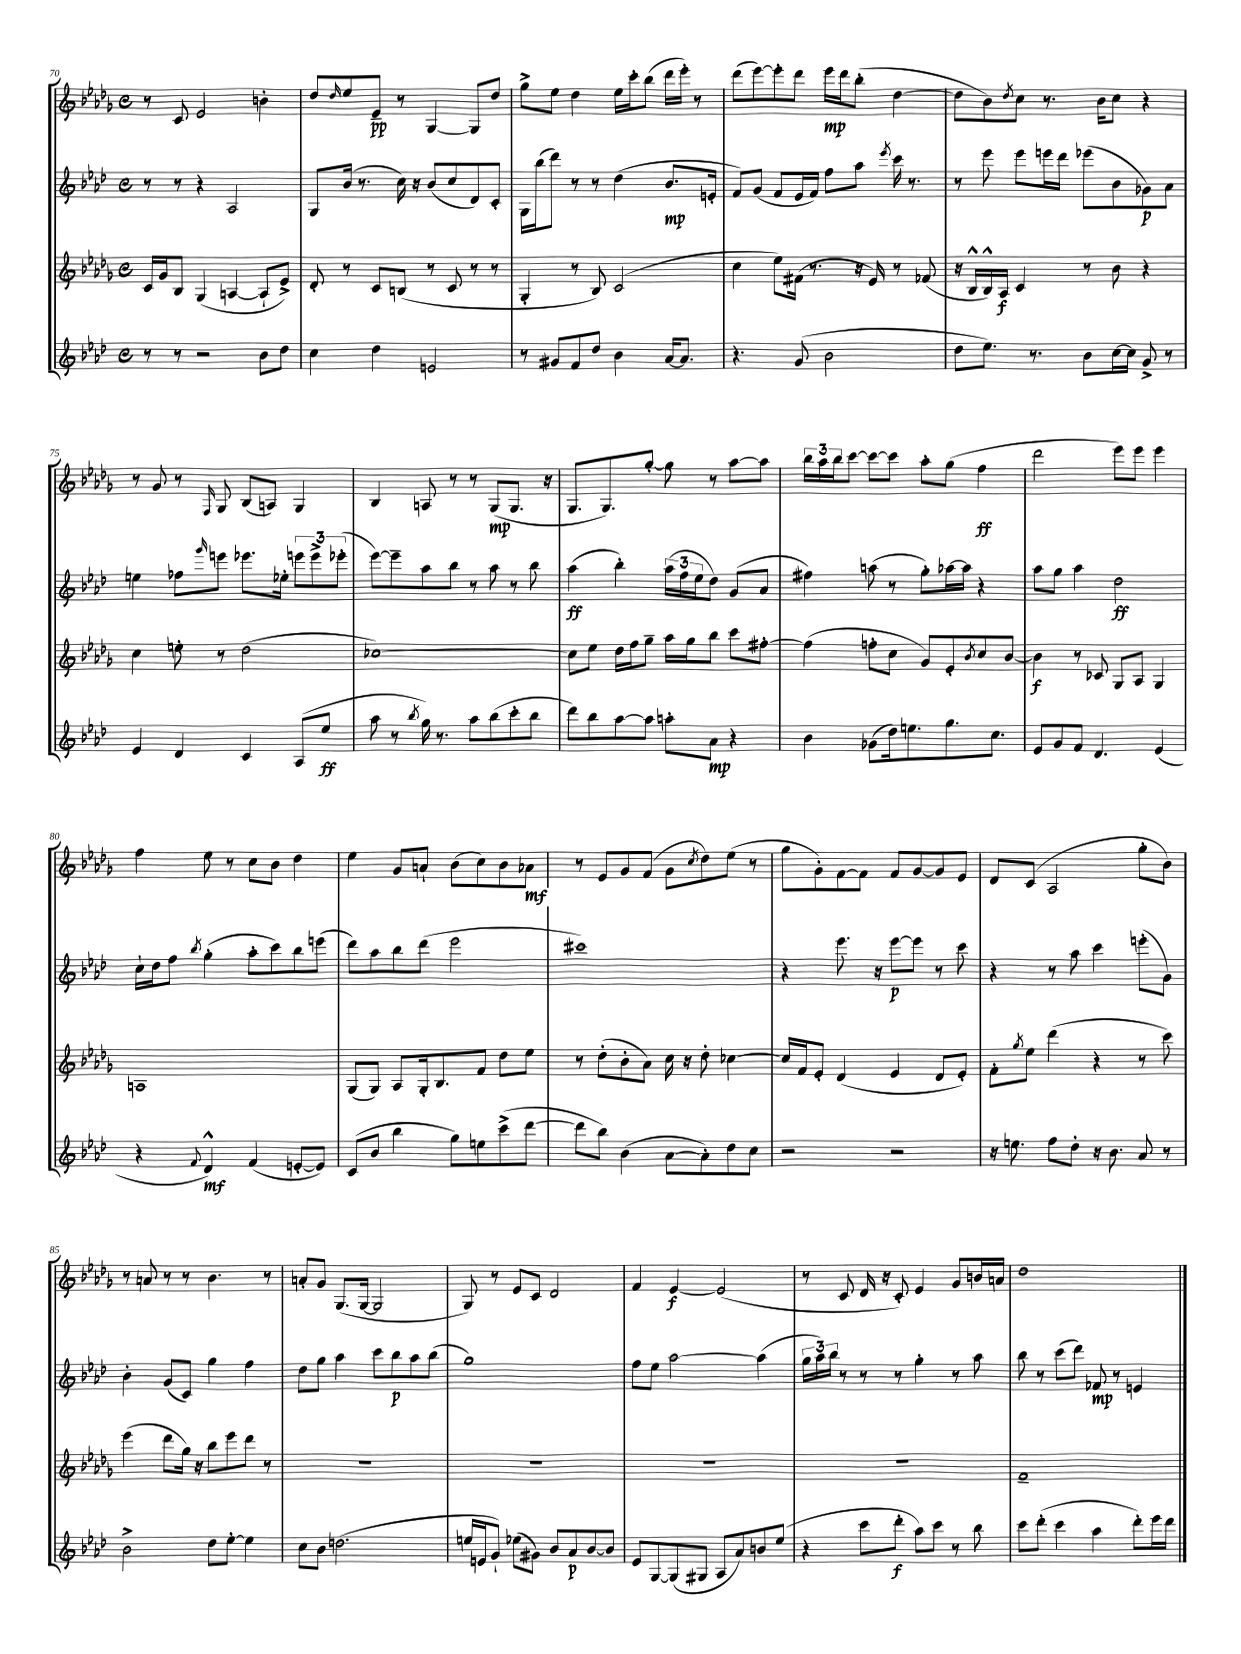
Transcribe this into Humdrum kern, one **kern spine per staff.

**kern	**dynam	**kern	**dynam	**kern	**dynam	**kern	**dynam
*part4	*part4	*part3	*part3	*part2	*part2	*part1	*part1
*staff4	*staff4	*staff3	*staff3	*staff2	*staff2	*staff1	*staff1
*clefG2	*	*clefG2	*	*clefG2	*	*clefG2	*
*k[b-e-a-d-]	*	*k[b-e-a-d-g-]	*	*k[b-e-a-d-]	*	*k[b-e-a-d-g-]	*
*M4/4	*	*M4/4	*	*M4/4	*	*M4/4	*
*met(c)	*	*met(c)	*	*met(c)	*	*met(c)	*
=70	=70	=70	=70	=70	=70	=70	=70
8r	.	16c/LL	.	8r	.	8r	.
.	.	16g-/J	.	.	.	.	.
8r	.	8B-/J	.	8r	.	8c/	.
2r	.	(4G-/	.	4r	.	2e-/	.
.	.	[4An/	.	2A-/	.	.	.
8b-\L	.	8A`/L]	.	.	.	4bn'\	.
8dd-\J	.	8e-^/J)	.	.	.	.	.
=71	=71	=71	=71	=71	=71	=71	=71
4cc\	.	8d-'/	.	8G/L	.	8dd-/L	.
.	.	.	.	.	.	16qqdd-/	.
.	.	8r	.	(16b-/Jk	.	8ee-/	.
.	.	.	.	8.r	.	.	.
4dd-\	.	8c/L	.	.	.	8e-~/J	pp
.	.	(8Bn/J	.	16cc\)	.	8r	.
.	.	.	.	16r	.	.	.
2en/	.	8r	.	(8b-/L	.	[4G-/	.
.	.	8c/	.	8cc/	.	.	.
.	.	8r	.	8d-/)	.	8G-/L]	.
.	.	8r	.	8c'/J	.	8dd-/J	.
=72	=72	=72	=72	=72	=72	=72	=72
8r	.	4G-'/	.	16G\LL	.	8gg-^\L	.
.	.	.	.	(16bb-\J	.	.	.
8g#X/L	.	.	.	8ddd-\J)	.	8ee-\J	.
8f/	.	8r	.	8r	.	4dd-\	.
8dd-/J	.	8B-/)	.	8r	.	.	.
4b-\	.	(2c/	.	(4dd-\	.	16ee-\LL	.
.	.	.	.	.	.	16ccc'\J	.
.	.	.	.	.	.	(8bb-\J	.
[16a-/KL	.	.	.	8.b-/L	mp	16ddd-\LL	.
8.a-/J]	.	.	.	.	.	16eee-'\JJ)	.
.	.	.	.	.	.	8r	.
.	.	.	.	16en'/Jk	.	.	.
=73	=73	=73	=73	=73	=73	=73	=73
4.r	.	4cc\	.	8f/L)	.	(8ddd-\L	.
.	.	.	.	(8g/J	.	[8eee-\)	.
.	.	8ee-\L)	.	8f/L	.	8eee-'\]	.
(8g/	.	(16f#X\Jk	.	16e-/L	.	8ddd-\J	.
.	.	8.r	.	16f/JJ)	.	.	.
2b-\	.	.	.	8ff\L	.	16eee-\LL	mp
.	.	.	.	.	.	16ddd-\J	.
.	.	16r	.	8aa-\J	.	(8bb-'\J	.
.	.	16e-/)	.	.	.	.	.
.	.	.	.	8qeee-/	.	.	.
.	.	8r	.	16ccc\	.	[4dd-\	.
.	.	.	.	8.r	.	.	.
.	.	(8f-X/	.	.	.	.	.
=74	=74	=74	=74	=74	=74	=74	=74
8dd-\L	.	16r	.	8r	.	8dd-\L]	.
.	.	16B-^^/LL	.	.	.	.	.
8.ee-\J)	.	16B-^^/)	.	8eee-\	.	8b-\)	.
.	.	16A-/JJ	f	.	.	.	.
.	.	.	.	.	.	8qdd-/	.
.	.	4c/	.	8eee-\L	.	8cc\J	.
8.r	.	.	.	.	.	.	.
.	.	.	.	16eeen\L	.	8.r	.
.	.	.	.	16ddd-\JJ	.	.	.
8b-\L	.	8r	.	(8eee-X\L	.	.	.
.	.	.	.	.	.	16b-\KL	.
[16cc\L	.	8b-\	.	8b-\	.	8cc\J	.
16cc\JJ]	.	.	.	.	.	.	.
8g^/	.	4r	.	8g-X\)	p	4r	.
8r	.	.	.	8a-\J	.	.	.
!!LO:LB:g=z
=75	=75	=75	=75	=75	=75	=75	=75
4e-/	.	4cc\	.	4een\	.	8r	.
.	.	.	.	.	.	8g-/	.
4d-/	.	8een'\	.	8ff-X\L	.	8r	.
.	.	.	.	16qqggg/	.	16qqF/	.
.	.	8r	.	8eeen\J	.	8G-/	.
4c/	.	(2dd-\	.	8.eee-X\L	.	(8B-/L	.
.	.	.	.	.	.	8An/J)	.
.	.	.	.	16ee-X'\Jk	.	.	.
(8A-/L	.	.	.	12eeen\L	.	4G-/	.
.	.	.	.	12eee^\	.	.	.
8ee-/J	ff	.	.	.	.	.	.
.	.	.	.	(12eee-X'\J	.	.	.
=76	=76	=76	=76	=76	=76	=76	=76
8aa-\	.	[1cc-X)	.	[8eee-\L)	.	4B-/	.
8r	.	.	.	8eee-~\]	.	.	.
8qbb-/	.	.	.	.	.	.	.
16gg\)	.	.	.	8aa-\	.	8An/	.
8.r	.	.	.	.	.	.	.
.	.	.	.	8bb-\J	.	8r	.
8aa-\L	.	.	.	8r	.	8r	.
(8bb-\	.	.	.	8aa-\	.	(8G-/L	mp
8ccc'\	.	.	.	8r	.	8.G-/J	.
8bb-\J	.	.	.	8bb-\	.	.	.
.	.	.	.	.	.	16r	.
=77	=77	=77	=77	=77	=77	=77	=77
8ddd-\L)	.	8cc-\L]	.	(4aa-\	ff	8.G-/L	.
8bb-\	.	8ee-\J	.	.	.	.	.
.	.	.	.	.	.	8.G-/)	.
[8aa-\	.	16dd-\LL	.	4bb-'\)	.	.	.
.	.	16ff\J	.	.	.	.	.
8aa-\J]	.	8gg-~\J	.	.	.	[8gg-'/J	.
8aan'\L	.	16aa-\LL	.	(24aa-\LL	.	8gg-\]	.
.	.	.	.	24ff\	.	.	.
.	.	16gg-\J	.	.	.	.	.
.	.	.	.	24ee-\J	.	.	.
8a-\J	mp	8bb-\J	.	8dd-\J)	.	8r	.
4r	.	8ccc\L	.	(8g/L	.	[8aa-\L	.
.	.	[8ff#X'\J	.	8a-/J	.	8aa-\J]	.
=78	=78	=78	=78	=78	=78	=78	=78
4b-\	.	(4ff#\]	.	4ff#X\)	.	24bb-\LL	.
.	.	.	.	.	.	24aa-\	.
.	.	.	.	.	.	24bb-\J	.
.	.	.	.	.	.	[8ccc\J	.
(8g-X\L	.	8ffn'\L	.	(8aan\	.	8ccc\L_	.
16dd-\k)	.	8cc\J	.	8r	.	8ccc\J]	.
8.een\	.	.	.	.	.	.	.
.	.	8g-/L)	.	8gg'\L)	.	8aa-'\L	.
8.gg\	.	8e-'/	.	[16aa-X\L	.	(8gg-\J	.
.	.	.	.	16aa-\JJ]	.	.	.
.	.	8qb-/	.	.	.	.	.
.	.	8cc/	.	4r	.	4ff\	ff
8.cc\J	.	.	.	.	.	.	.
.	.	[8b-/J	.	.	.	.	.
=79	=79	=79	=79	=79	=79	=79	=79
8e-/L	.	4b-\]	f	8aa-\L	.	2ddd-\	.
8g/	.	.	.	8gg\J	.	.	.
8f/J	.	8r	.	4aa-\	.	.	.
4.d-/	.	8c-X/	.	.	.	.	.
.	.	8G-/L	.	2dd-\	ff	8eee-\L)	.
.	.	8A-/J	.	.	.	8eee-\J	.
(4e-/	.	4G-/	.	.	.	4eee-\	.
!!LO:LB:g=z
=80	=80	=80	=80	=80	=80	=80	=80
4r	.	1An	.	16cc`\LL	.	4ff\	.
.	.	.	.	16dd-\J	.	.	.
.	.	.	.	8ff\J	.	.	.
8qqf/	.	.	.	8qbb-/	.	.	.
4d-^^/)	mf	.	.	(4gg'\	.	8ee-\	.
.	.	.	.	.	.	8r	.
(4f/	.	.	.	8aa-'\L	.	8cc\L	.
.	.	.	.	8ccc\)	.	8b-\J	.
[8en'/L	.	.	.	8bb-\	.	4dd-\	.
8e/J])	.	.	.	(8eeen\J	.	.	.
=81	=81	=81	=81	=81	=81	=81	=81
(8c/L	.	(8G-/L	.	8ddd-\L)	.	4ee-\	.
8b-/J	.	8G-/J)	.	8aa-\	.	.	.
4bb-\	.	8A-/L	.	8bb-\	.	8g-/L	.
.	.	16G-'/k	.	(8ddd-\J	.	8an`/J	.
.	.	8.B-/	.	.	.	.	.
8gg\L)	.	.	.	2eee-\	.	(8b-\L	.
8een\	.	8f/J	.	.	.	8cc\)	.
(8ccc^\	.	8dd-\L	.	.	.	8b-\	.
[8ddd-\J	.	8ee-\J	.	.	.	8a-X\J	mf
=82	=82	=82	=82	=82	=82	=82	=82
8ddd-\L]	.	8r	.	1ccc#X)	.	8r	.
8bb-\J)	.	(8dd-'\L	.	.	.	8e-/L	.
(4b-\	.	8b-'\	.	.	.	8g-/	.
.	.	8a-\J)	.	.	.	(8f/J	.
[8a-\L	.	16cc\	.	.	.	8g-\L	.
.	.	16r	.	.	.	.	.
.	.	.	.	.	.	8qcc/	.
8a-'\])	.	8dd-'\	.	.	.	8dd-\)	.
8dd-\	.	[4cc-X\	.	.	.	(8ee-\J	.
8cc\J	.	.	.	.	.	8r	.
=83	=83	=83	=83	=83	=83	=83	=83
2r	.	16cc-/LL]	.	4r	.	8gg-\L	.
.	.	16f/J	.	.	.	.	.
.	.	8e-'/J	.	.	.	8g-'\)	.
.	.	(4d-/	.	8.eee-\	.	[8f\	.
.	.	.	.	.	.	8f\J]	.
.	.	.	.	16r	.	.	.
2r	.	4e-/	.	[8eee-\L	p	8f/L	.
.	.	.	.	8eee-\J]	.	[8g-/	.
.	.	8d-/L	.	8r	.	8g-/]	.
.	.	8e-'/J)	.	8ccc\	.	8e-/J	.
=84	=84	=84	=84	=84	=84	=84	=84
16r	.	8f'\L	.	4r	.	8d-/L	.
8.een\	.	.	.	.	.	.	.
.	.	8qgg-/	.	.	.	.	.
.	.	8ee-\J	.	.	.	(8c/J	.
8ff\L	.	(4ddd-\	.	8r	.	2A-/	.
8dd-'\J	.	.	.	8aa-\	.	.	.
16r	.	4r	.	4ccc\	.	.	.
8.b-\	.	.	.	.	.	.	.
8a-/	.	8r	.	(8eeen'\L	.	8gg-'\L	.
8r	.	8ccc\)	.	8g\J)	.	8b-\J)	.
!!LO:LB:g=z
=85	=85	=85	=85	=85	=85	=85	=85
2b-^\	.	(4eee-\	.	4b-'\	.	8r	.
.	.	.	.	.	.	8an/	.
.	.	8ddd-\L	.	(8g/L	.	8r	.
.	.	16gg-\Jk)	.	8c/J)	.	8r	.
.	.	16r	.	.	.	.	.
8dd-\L	.	8bb-\L	.	4gg\	.	4.b-\	.
[8ee-'\J	.	8eee-\	.	.	.	.	.
4ee-\]	.	8ddd-\J	.	4ff\	.	.	.
.	.	8r	.	.	.	8r	.
=86	=86	=86	=86	=86	=86	=86	=86
8cc\L	.	1r	.	8dd-\L	.	8an'/L	.
8b-\J	.	.	.	8gg\J	.	8g-/J	.
(2.ddn\	.	.	.	4aa-\	.	(8.G-/L	.
.	.	.	.	.	.	[16G-/Jk	.
.	.	.	.	8ccc\L	.	2G-/]	.
.	.	.	.	8bb-\	p	.	.
.	.	.	.	8aa-\	.	.	.
.	.	.	.	(8bb-\J	.	.	.
=87	=87	=87	=87	=87	=87	=87	=87
16een/LL	.	1r	.	1gg)	.	8G-/)	.
16en/J	.	.	.	.	.	.	.
8g`/J)	.	.	.	.	.	8r	.
(8ee-X\L	.	.	.	.	.	8e-/L	.
8g#X\J)	.	.	.	.	.	8c/J	.
8b-/L	.	.	.	.	.	2d-/	.
8a-/	p	.	.	.	.	.	.
[8b-/	.	.	.	.	.	.	.
8b-/J]	.	.	.	.	.	.	.
=88	=88	=88	=88	=88	=88	=88	=88
8e-/L	.	1r	.	8ff\L	.	4f/	.
[8G/	.	.	.	8ee-\J	.	.	.
(8G/]	.	.	.	[2aa-\	.	[4e-/	f
8G#X/J	.	.	.	.	.	.	.
8A-/L	.	.	.	.	.	(2e-/]	.
8a-/)	.	.	.	.	.	.	.
8bn/	.	.	.	(4aa-\]	.	.	.
(8ee-/J	.	.	.	.	.	.	.
=89	=89	=89	=89	=89	=89	=89	=89
4r	.	1r	.	24gg\LL	.	8r	.
.	.	.	.	24aa-\)	.	.	.
.	.	.	.	24bb-\JJ	.	.	.
.	.	.	.	8r	.	8c/	.
8ccc\L	.	.	.	8r	.	16d-/	.
.	.	.	.	.	.	16r	.
8ddd-'\J	f	.	.	8r	.	8c'/)	.
8aa-\L)	.	.	.	4gg'\	.	4e-/	.
8ccc\J	.	.	.	.	.	.	.
8r	.	.	.	8r	.	8g-/L	.
8bb-\	.	.	.	8aa-\	.	16bn/L	.
.	.	.	.	.	.	16an/JJ	.
=90	=90	=90	=90	=90	=90	=90	=90
8ccc\L	.	1f~	.	8bb-\	.	1dd-	.
(8ddd-'\J	.	.	.	8r	.	.	.
4ccc\	.	.	.	(8ccc\L	.	.	.
.	.	.	.	8ddd-\J)	.	.	.
4aa-\	.	.	.	8f-X/	mp	.	.
.	.	.	.	8r	.	.	.
8ddd-'\L)	.	.	.	4en/	.	.	.
16eee-\L	.	.	.	.	.	.	.
16ddd-\JJ	.	.	.	.	.	.	.
==	==	==	==	==	==	==	==
*-	*-	*-	*-	*-	*-	*-	*-
